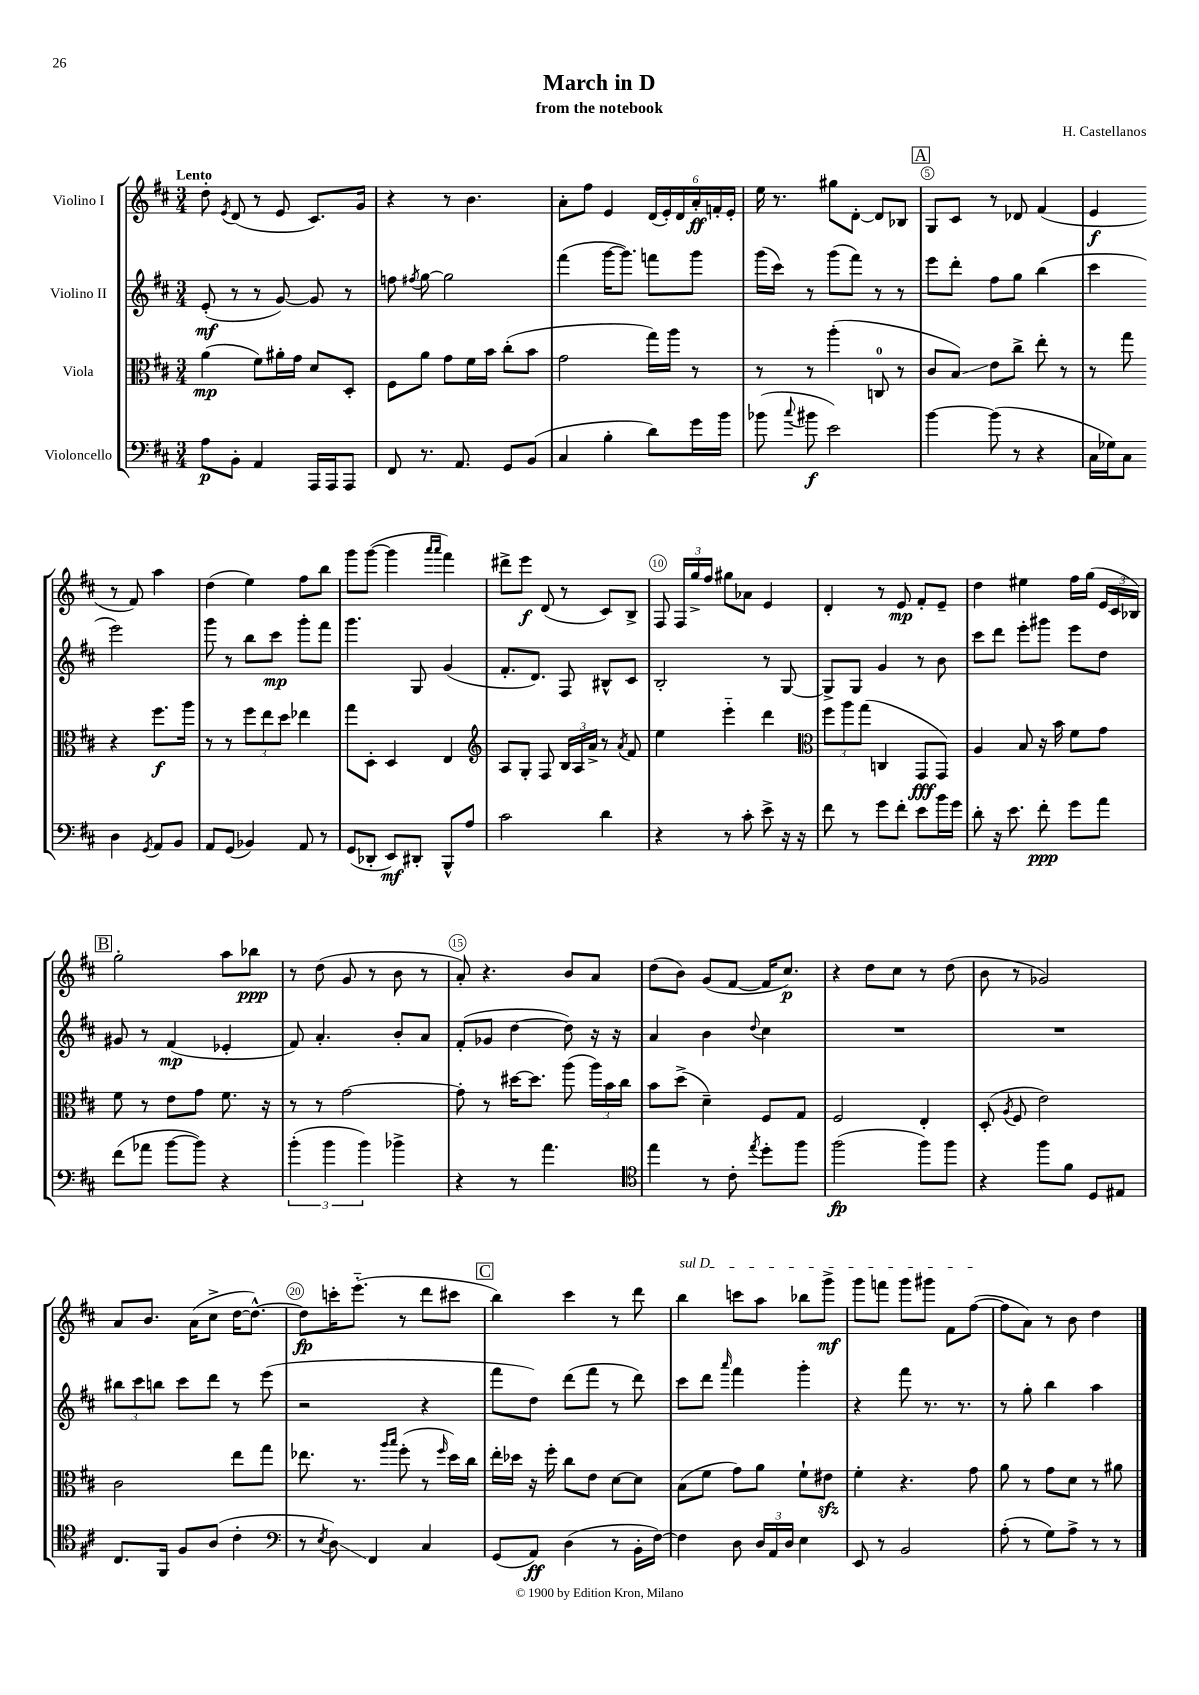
\header { title = "March in D" composer = "H. Castellanos" subtitle = "from the notebook" }
<<
\new StaffGroup <<
\new Staff = "s0" \with { instrumentName = "Violino I" } {
    \clef treble \key d \major \numericTimeSignature \time 3/4 \tempo "Lento"
    \autoBeamOff d''8-. \acciaccatura { e'8 } d'8( r8 e'8 cis'8.[) g'16] |
    r4 r8 b'4. |
    a'8[-. fis''8] e'4 \tuplet 6/4 { d'16[( e'16-.) d'16 a'16-.\ff f'16-. e'16]-. } |
    e''16 r8. gis''8[ d'8]~-. d'8[ bes8] |
    \mark \markup { \box "A" } g8[ cis'8] r8 des'8 fis'4( |
    e'4\f r8 fis'8) a''4 |
    d''4( e''4) fis''8[ b''8] |
    g'''8[ g'''8]~( g'''4 \grace { a'''16[ a'''16] } fis'''4) |
    dis'''8[-> e'''8]\f d'8( r8 cis'8[) b8]-> |
    fis8 \tuplet 3/2 { fis16[ g''16-> fis''16] } gis''8[ aes'8] e'4 |
    d'4-. r8 e'8\mp fis'8[-. e'8]-- |
    d''4 eis''4 fis''16[ g''16]( \tuplet 3/2 { e'16[ cis'16 bes16]) } |
    \mark \markup { \box "B" } g''2-. a''8[ bes''8]\ppp |
    r8 d''8( g'8 r8 b'8 r8 |
    a'8-.) r4. b'8[ a'8] |
    d''8[( b'8]) g'8[( fis'8]~ fis'16[ cis''8.]\p) |
    r4 d''8[ cis''8] r8 d''8( |
    b'8 r8 ges'2) |
    a'8[ b'8.] a'16[( cis''8]-> d''16[~ d''8.]~-^) |
    d''8[\fp c'''16-. e'''8.]-_( r8 d'''8[ cis'''8] |
    \mark \markup { \box "C" } b''4) cis'''4 r8 d'''8 |
    \once \override TextSpanner.bound-details.left.text = \markup { \italic "sul D" } b''4\startTextSpan c'''8[ a''8] bes''8[ g'''8]->\mf |
    g'''8[ f'''8] g'''8[ gis'''8] fis'8[ fis''8]~\stopTextSpan( |
    fis''8[ a'8]) r8 b'8 d''4 \bar "|." |
}
\new Staff = "s1" \with { instrumentName = "Violino II" } {
    \clef treble \key d \major \numericTimeSignature \time 3/4
    \autoBeamOff e'8-.\mf( r8 r8 g'8~) g'8 r8 |
    f''8 \acciaccatura { fis''8 } g''8~ g''2 |
    fis'''4( g'''16[~ g'''8.]) f'''8[ g'''8] |
    g'''16[( cis'''16]) r8 g'''8[( fis'''8]) r8 r8 |
    \mark \markup { \box "A" } e'''8[ d'''8]-. fis''8[ g''8] b''4( |
    cis'''4 e'''2) |
    g'''8 r8 b''8[ cis'''8]\mp g'''8[-. fis'''8] |
    g'''4. g8 g'4( |
    fis'8.[-. d'8.]) fis8 bis8[-^ cis'8] |
    b2-. r8 g8~ |
    g8[-> g8] g'4 r8 b'8 |
    cis'''8[ d'''8] e'''8[-. gis'''8] e'''8[ d''8] |
    \mark \markup { \box "B" } gis'8 r8 fis'4\mp( ees'4-. |
    fis'8) a'4.-. b'8[-. a'8] |
    fis'8[-.( ges'8] d''4~ d''8) r16 r16 |
    a'4 b'4 \appoggiatura { d''8 } cis''4 |
    R2. |
    R2. |
    \tuplet 3/2 { bis''8[ cis'''8 b''8] } cis'''8[ d'''8] r8 e'''8( |
    r2 r4 |
    \mark \markup { \box "C" } fis'''8[ d''8]) d'''8[( fis'''8] r8 d'''8) |
    cis'''8[ d'''8] \grace { a'''16 } fis'''4 g'''4-. |
    r4 fis'''8 r8. r8. |
    r8 g''8-. b''4 a''4 \bar "|." |
}
\new Staff = "s2" \with { instrumentName = "Viola" } {
    \clef alto \key d \major \numericTimeSignature \time 3/4
    \autoBeamOff a'4\mp( fis'8[) ais'16-. g'16] d'8[ d8]-. |
    fis8[ a'8] g'8[ fis'16 b'16] cis''8[-.( b'8] |
    g'2 g''16[) a''16] r8 |
    r8 r8 a''4-.( c8-0 r8 |
    \mark \markup { \box "A" } cis'8[ b8]\glissando) e'8[ cis''8]-> e''8-. r8 |
    r8 g''8 r4 fis''8.[\f a''16] |
    r8 r8 \tuplet 3/2 { fis''8[ e''8 d''8] } ees''4 |
    g''8[ d8]-. d4 e4 |
    \clef treble a8[ g8]-. fis8 \tuplet 3/2 { b16[ a16 a'16]-> } r8 \acciaccatura { a'8 } fis'8 |
    e''4 e'''4-_ d'''4 |
    \clef alto \tuplet 3/2 { fis''8[ a''8 g''8]( } c4 g,8[\fff g,8]) |
    a4 b8 r16 b'16 fis'8[ g'8] |
    \mark \markup { \box "B" } fis'8 r8 e'8[ g'8] fis'8. r16 |
    r8 r8 g'2~ |
    g'8-. r8 dis''16[~ dis''8.] a''8( \tuplet 3/2 { a''16[) b'16 cis''16] } |
    b'8[ d''8]->( d'4--) fis8[ g8] |
    fis2 e4-. |
    d8-.( \acciaccatura { a8 } fis8 e'2) |
    cis'2 e''8[ g''8] |
    ees''8. r8. \grace { a''16[ b''16] } fis''8-.( r8 \grace { fis''16 } d''16[) cis''16] |
    \mark \markup { \box "C" } e''16[-. des''16] r16 fis''16-. cis''8[ e'8] d'8[~ d'8] |
    b8[( fis'8] g'8[) a'8] fis'8[-! eis'8]\sfz |
    fis'4-. r4. g'8 |
    a'8 r8 g'8[ d'8] r8 ais'8 \bar "|." |
}
\new Staff = "s3" \with { instrumentName = "Violoncello" } {
    \clef bass \key d \major \numericTimeSignature \time 3/4
    \autoBeamOff a8[\p b,8]-. a,4 a,,16[ a,,16 a,,8] |
    fis,8 r8. a,8. g,8[ b,8]( |
    cis4 b4-. d'8[) g'16 b'16] |
    bes'8( \appoggiatura { cis''8 } bis'8\f e'2) |
    \mark \markup { \box "A" } b'4~ b'8( r8 r4 |
    cis16[ ges16) cis8] d4 \acciaccatura { g,8 } a,8[ b,8] |
    a,8[ g,8]( bes,4) a,8 r8 |
    g,8[( des,8]-. e,8[\mf) dis,8]-. b,,8[-^ a8] |
    cis'2 d'4 |
    r4 r8 cis'8-. e'8-> r16 r16 |
    fis'8 r8 g'8[ fis'8]-. e'8[ b'16 g'16] |
    d'8-. r16 e'8. fis'8-.\ppp g'8[ a'8] |
    \mark \markup { \box "B" } fis'8[( aes'8] b'8[~ b'8]) r4 |
    \tuplet 3/2 { b'4-.( b'4 b'4) } bes'4-> |
    r4 r8 a'4. |
    \clef tenor e''4 r8 cis'8-. \acciaccatura { e''8 } d''8[-. fis''8] |
    fis''2\fp( fis''8[) fis''8] |
    r4 fis''8[ fis'8] d8[ eis8] |
    cis8.[ fis,16] fis8[ a8]( cis'4-. |
    \clef bass r8 \acciaccatura { e8 } d8\glissando) fis,4 cis4 |
    \mark \markup { \box "C" } g,8[( a,8]\ff) d4( r8 b,16[-. fis16]~) |
    fis4 d8 \tuplet 3/2 { d16[ a,16 d16] } e4 |
    e,8 r8 b,2 |
    a8-.( r8 g8[) a8]-> r8 r8 \bar "|." |
}
>>
>>
\layout { \context { \Score \override BarNumber.break-visibility = ##(#f #t #t) barNumberVisibility = #(every-nth-bar-number-visible 5) \override BarNumber.stencil = #(make-stencil-circler 0.1 0.3 ly:text-interface::print) } }
